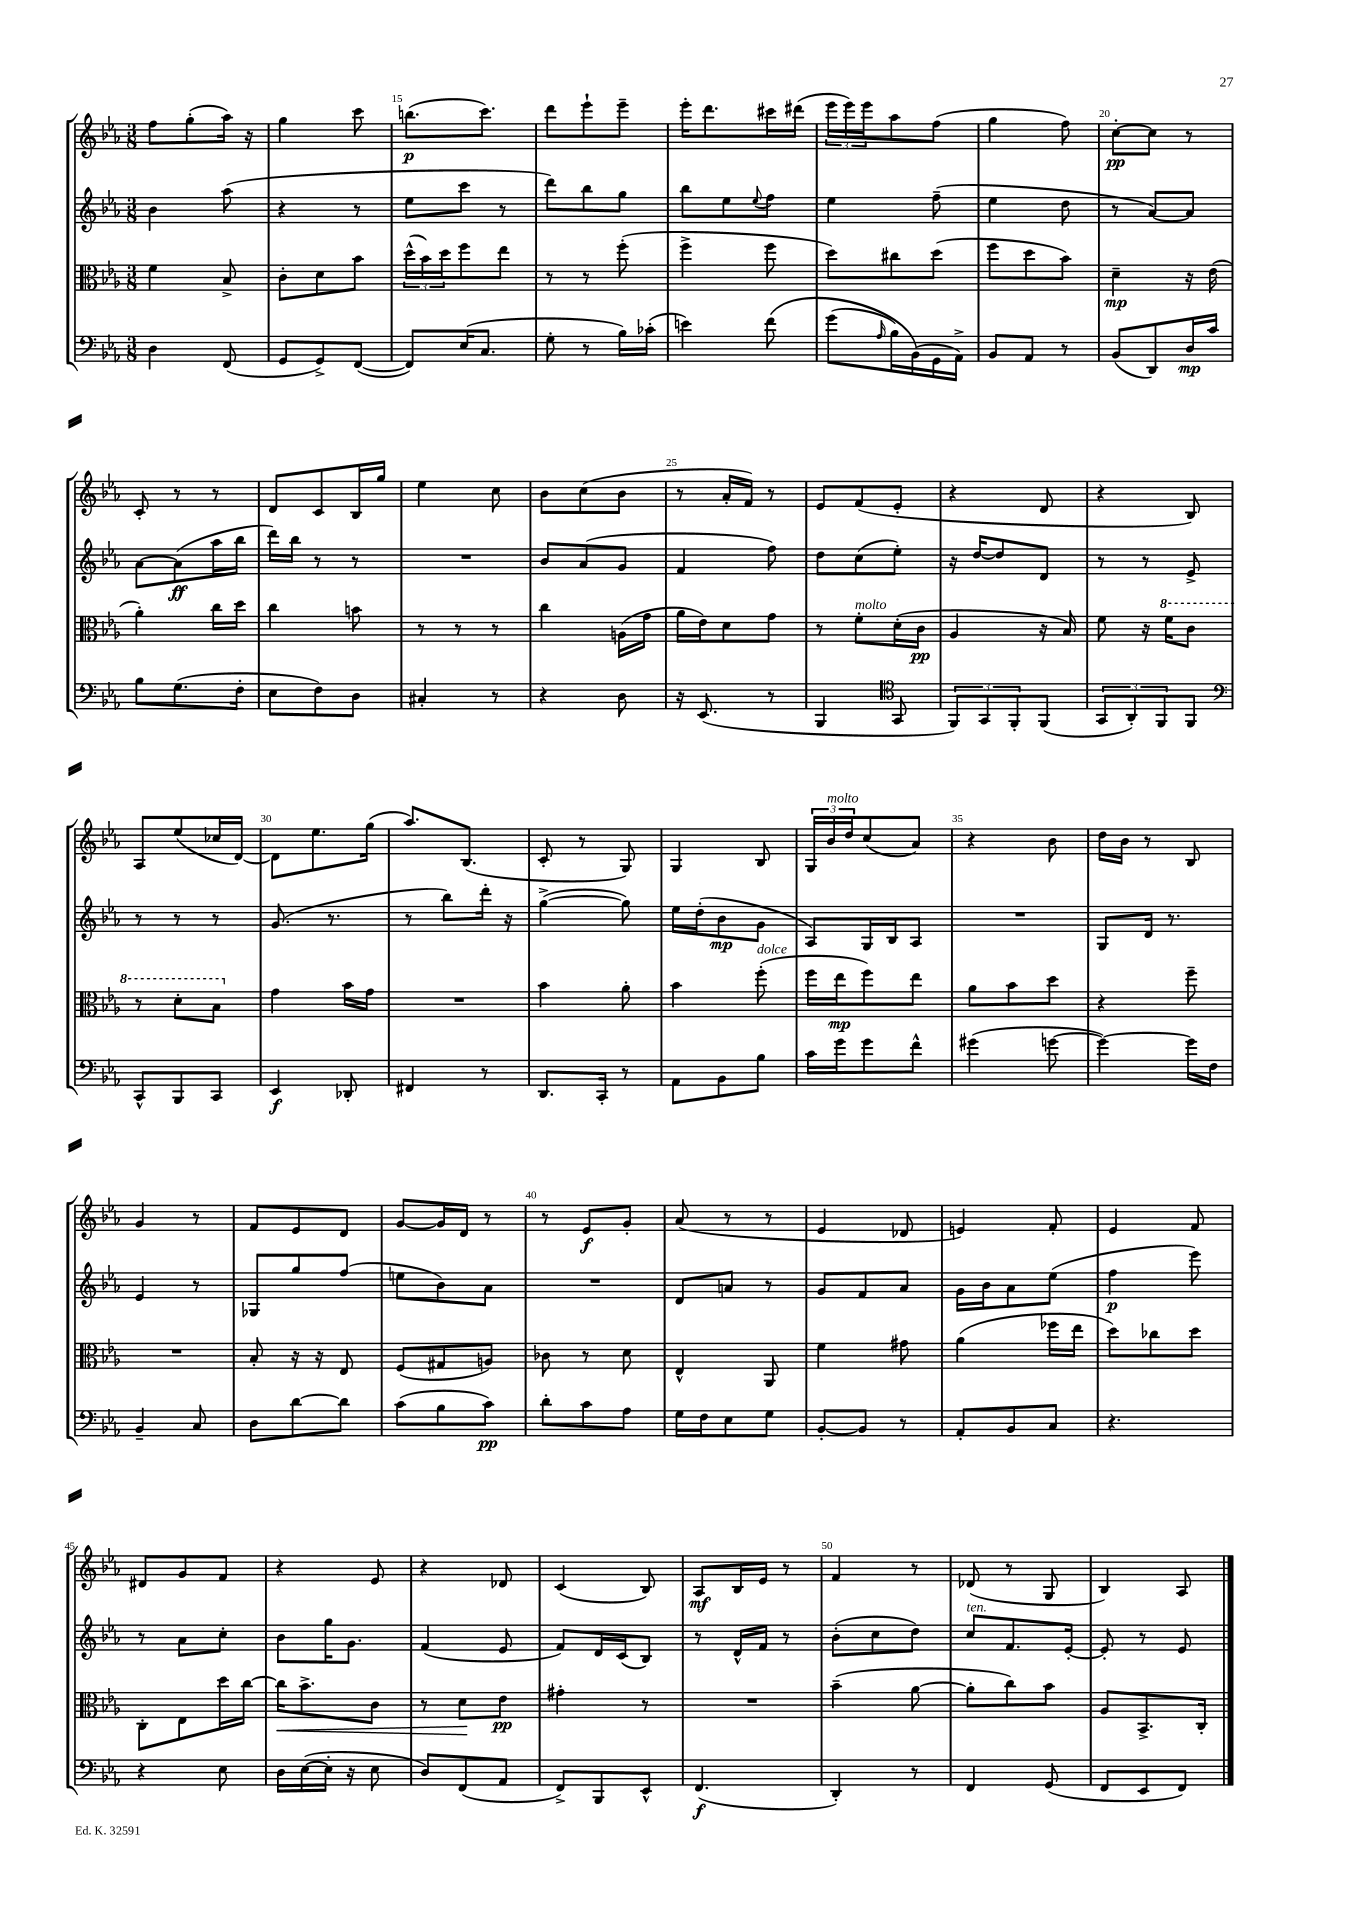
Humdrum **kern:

**kern	**dynam	**kern	**dynam	**kern	**dynam	**kern	**dynam
*part4	*part4	*part3	*part3	*part2	*part2	*part1	*part1
*staff4	*staff4	*staff3	*staff3	*staff2	*staff2	*staff1	*staff1
*clefF4	*	*clefC3	*	*clefG2	*	*clefG2	*
*k[b-e-a-]	*	*k[b-e-a-]	*	*k[b-e-a-]	*	*k[b-e-a-]	*
*M3/8	*	*M3/8	*	*M3/8	*	*M3/8	*
=13	=13	=13	=13	=13	=13	=13	=13
4D\	.	4f\	.	4b-\	.	8ff\L	.
.	.	.	.	.	.	(8gg'\	.
(8FF/	.	8B-^/	.	(8aa-\	.	16aa-\Jk)	.
.	.	.	.	.	.	16r	.
=14	=14	=14	=14	=14	=14	=14	=14
8GG/L	.	8c'\L	.	4r	.	4gg\	.
8GG^/)	.	8d\	.	.	.	.	.
([8FF/J	.	8b-\J	.	8r	.	8ccc\	.
=15	=15	=15	=15	=15	=15	=15	=15
8FF/L])	.	(24dd^^\LL	.	8ee-\L	.	(8.bbn\L	p
.	.	24b-\)	.	.	.	.	.
.	.	24dd\J	.	.	.	.	.
(16E-/K	.	8ff\	.	8ccc\J	.	.	.
8.C/J	.	.	.	.	.	8.ccc\J)	.
.	.	8ee-\J	.	8r	.	.	.
=16	=16	=16	=16	=16	=16	=16	=16
8G'\	.	8r	.	8ddd\L)	.	8ddd\L	.
8r	.	8r	.	8bb-\	.	8eee-`\	.
16B-\LL)	.	(8ff'\	.	8gg\J	.	8eee-~\J	.
(16c-X'\JJ	.	.	.	.	.	.	.
=17	=17	=17	=17	=17	=17	=17	=17
4en\)	.	4ff^\	.	8bb-\L	.	16eee-'\KL	.
.	.	.	.	.	.	8.ddd\	.
.	.	.	.	8ee-\	.	.	.
.	.	.	.	8qqee-/	.	.	.
(8f\	.	8ff\	.	8ff\J	.	16ccc#X\L	.
.	.	.	.	.	.	(16ddd#X\JJ	.
=18	=18	=18	=18	=18	=18	=18	=18
(8g\L	.	8dd\L)	.	4ee-\	.	24eee-\LL	.
.	.	.	.	.	.	24eee-\)	.
.	.	.	.	.	.	24eee-\J	.
16qqA-/	.	.	.	.	.	.	.
16B-\L)	.	8cc#X\	.	.	.	8aa-\	.
(16BB-\)	.	.	.	.	.	.	.
16GG\	.	(8dd\J	.	(8ff~\	.	(8ff\J	.
16AA-^\JJ)	.	.	.	.	.	.	.
=19	=19	=19	=19	=19	=19	=19	=19
8BB-/L	.	8ff\L	.	4ee-\	.	4gg\	.
8AA-/J	.	8dd\	.	.	.	.	.
8r	.	8b-\J)	.	8dd\	.	8ff\)	.
=20	=20	=20	=20	=20	=20	=20	=20
(8BB-/L	.	4d~\	mp	8r	.	[8cc'\L	pp
8DD/)	.	.	.	[8a-/L)	.	8cc\J]	.
16D/L	mp	16r	.	8a-/J]	.	8r	.
16c/JJ	.	(16e-\	.	.	.	.	.
!!LO:LB:g=z
=21	=21	=21	=21	=21	=21	=21	=21
8B-\L	.	4a-'\)	.	[8a-\L	.	8c'/	.
(8.G\	.	.	.	(8a-\]	ff	8r	.
.	.	16cc\LL	.	16aa-\L	.	8r	.
16F'\Jk	.	16dd\JJ	.	16bb-\JJ	.	.	.
=22	=22	=22	=22	=22	=22	=22	=22
8E-\L	.	4cc\	.	16ddd\LL)	.	8d/L	.
.	.	.	.	16bb-\JJ	.	.	.
8F\)	.	.	.	8r	.	8c/	.
8D\J	.	8bn\	.	8r	.	16B-/L	.
.	.	.	.	.	.	16gg/JJ	.
=23	=23	=23	=23	=23	=23	=23	=23
4C#X'/	.	8r	.	4.r	.	4ee-\	.
.	.	8r	.	.	.	.	.
8r	.	8r	.	.	.	8cc\	.
=24	=24	=24	=24	=24	=24	=24	=24
4r	.	4cc\	.	8b-/L	.	8b-\L	.
.	.	.	.	(8a-/	.	(8cc\	.
8D\	.	(16An\LL	.	8g/J	.	8b-\J	.
.	.	16g\JJ	.	.	.	.	.
=25	=25	=25	=25	=25	=25	=25	=25
16r	.	16a-\LL	.	4f/	.	8r	.
(8.EE-/	.	16e-\J)	.	.	.	.	.
.	.	8d\	.	.	.	16a-'/LL	.
.	.	.	.	.	.	16f/JJ)	.
8r	.	8g\J	.	8ff\)	.	8r	.
=26	=26	=26	=26	=26	=26	=26	=26
4BBB-/	.	8r	.	8dd\L	.	8e-/L	.
!	!	!LO:TX:a:i:t=molto	!	!	!	!	!
.	.	8f'\L	.	(8cc\	.	(8f/	.
*clefC4	*	*	*	*	*	*	*
8GG/	.	(16d'\L	.	8ee-'\J)	.	8e-'/J	.
.	.	16c\JJ	pp	.	.	.	.
=27	=27	=27	=27	=27	=27	=27	=27
12FF/L)	.	4A-/	.	16r	.	4r	.
.	.	.	.	[16dd/KL	.	.	.
12GG/	.	.	.	.	.	.	.
.	.	.	.	8dd/]	.	.	.
12FF'/	.	.	.	.	.	.	.
(8FF/J	.	16r	.	8d/J	.	8d/	.
.	.	16B-/)	.	.	.	.	.
=28	=28	=28	=28	=28	=28	=28	=28
12GG/L	.	8f\	.	8r	.	4r	.
12AA-'/)	.	.	.	.	.	.	.
.	.	16r	.	8r	.	.	.
12FF/	.	.	.	.	.	.	.
*	*	*8va	*	*	*	*	*
.	.	16ff\KL	.	.	.	.	.
8FF/J	.	8cc\J	.	8e-^/	.	8B-/)	.
!!LO:LB:g=z
=29	=29	=29	=29	=29	=29	=29	=29
*clefF4	*	*	*	*	*	*	*
8CC^^/L	.	8r	.	8r	.	8A-/L	.
8BBB-/	.	8dd'\L	.	8r	.	(8ee-/	.
8CC/J	.	8b-\J	.	8r	.	16cc-X/L	.
.	.	.	.	.	.	[16d/JJ)	.
=30	=30	=30	=30	=30	=30	=30	=30
*	*	*X8va	*	*	*	*	*
4EE-/	f	4g\	.	(8.g/	.	8d\L]	.
.	.	.	.	.	.	8.ee-\	.
.	.	.	.	8.r	.	.	.
8DD-X'/	.	16b-\LL	.	.	.	.	.
.	.	16g\JJ	.	.	.	(16gg\Jk	.
=31	=31	=31	=31	=31	=31	=31	=31
4FF#X/	.	4.r	.	8r	.	8.aa-/L)	.
.	.	.	.	8bb-\L)	.	.	.
.	.	.	.	.	.	(8.B-/J	.
8r	.	.	.	16ddd'\Jk	.	.	.
.	.	.	.	16r	.	.	.
=32	=32	=32	=32	=32	=32	=32	=32
8.DD/L	.	4b-\	.	([4gg^\	.	8c'/	.
.	.	.	.	.	.	8r	.
16CC'/Jk	.	.	.	.	.	.	.
8r	.	8a-'\	.	8gg\])	.	8G/)	.
=33	=33	=33	=33	=33	=33	=33	=33
8AA-\L	.	4b-\	.	16ee-\LL	.	4G/	.
.	.	.	.	(16dd'\J	.	.	.
8BB-\	.	.	.	8b-\	mp	.	.
!	!	!LO:TX:a:i:t=dolce	!	!	!	!	!
8B-\J	.	(8ff'\	.	8g\J	.	8B-/	.
=34	=34	=34	=34	=34	=34	=34	=34
16c\LL	.	16ff\LL	.	8A-/L)	.	24G/LL	.
!	!	!	!	!	!	!LO:TX:a:i:t=molto	!
.	.	.	.	.	.	24b-/	.
16g\J	.	16ee-\J	mp	.	.	.	.
.	.	.	.	.	.	24dd/J	.
8g\	.	8ff\)	.	16G/L	.	(8cc/	.
.	.	.	.	16B-/J	.	.	.
8f^^\J	.	8ee-\J	.	8A-/J	.	8a-/J)	.
=35	=35	=35	=35	=35	=35	=35	=35
(4g#X\	.	8a-\L	.	4.r	.	4r	.
.	.	8b-\	.	.	.	.	.
[8gn\	.	8dd\J	.	.	.	8b-\	.
=36	=36	=36	=36	=36	=36	=36	=36
4g\_)	.	4r	.	8G/L	.	16dd\LL	.
.	.	.	.	.	.	16b-\JJ	.
.	.	.	.	16d/Jk	.	8r	.
.	.	.	.	8.r	.	.	.
16g\LL]	.	8ff~\	.	.	.	8B-/	.
16F\JJ	.	.	.	.	.	.	.
!!LO:LB:g=z
=37	=37	=37	=37	=37	=37	=37	=37
4BB-~/	.	4.r	.	4e-/	.	4g/	.
8C/	.	.	.	8r	.	8r	.
=38	=38	=38	=38	=38	=38	=38	=38
8D\L	.	8B-'/	.	8G-X/L	.	8f/L	.
[8d\	.	16r	.	8gg/	.	8e-/	.
.	.	16r	.	.	.	.	.
8d\J]	.	8E-/	.	(8ff/J	.	8d/J	.
=39	=39	=39	=39	=39	=39	=39	=39
(8c\L	.	(8F/L	.	8een\L	.	[8g/L	.
8B-\	.	8G#X/	.	8b-\)	.	16g/L]	.
.	.	.	.	.	.	16d/JJ	.
8c\J)	pp	8An/J)	.	8a-\J	.	8r	.
=40	=40	=40	=40	=40	=40	=40	=40
8d'\L	.	8c-X\	.	4.r	.	8r	.
8c\	.	8r	.	.	.	8e-/L	f
8A-\J	.	8d\	.	.	.	8g'/J	.
=41	=41	=41	=41	=41	=41	=41	=41
16G\LL	.	4E-^^/	.	8d/L	.	(8a-/	.
16F\J	.	.	.	.	.	.	.
8E-\	.	.	.	8an/J	.	8r	.
8G\J	.	8AA-/	.	8r	.	8r	.
=42	=42	=42	=42	=42	=42	=42	=42
[8BB-'/L	.	4f\	.	8g/L	.	4e-/	.
8BB-/J]	.	.	.	8f/	.	.	.
8r	.	8g#X\	.	8a-/J	.	8d-X/	.
=43	=43	=43	=43	=43	=43	=43	=43
8AA-'/L	.	(4a-\	.	16g\LL	.	4en/)	.
.	.	.	.	16b-\J	.	.	.
8BB-/	.	.	.	8a-\	.	.	.
8C/J	.	16ff-X\LL	.	(8ee-\J	.	8f'/	.
.	.	16ee-\JJ	.	.	.	.	.
=44	=44	=44	=44	=44	=44	=44	=44
4.r	.	8dd\L)	.	4ff\	p	4e-/	.
.	.	8cc-X\	.	.	.	.	.
.	.	8dd\J	.	8eee-\)	.	8f/	.
!!LO:LB:g=z
=45	=45	=45	=45	=45	=45	=45	=45
4r	.	8C'\L	.	8r	.	8d#X/L	.
.	.	8E-\	.	8a-\L	.	8g/	.
8E-\	.	16dd\L	.	8cc'\J	.	8f/J	.
.	.	[16cc\JJ	.	.	.	.	.
=46	=46	=46	=46	=46	=46	=46	=46
!	!	!	!LO:HP:b	!	!	!	!
16D\LL	.	16cc\KL]	<	8b-\L	.	4r	.
([16E-\	.	8.b-^\	.	.	.	.	.
16E-'\JJ]	.	.	.	16gg\K	.	.	.
16r	.	.	.	8.g\J	.	.	.
8E-\	.	8c\J	.	.	.	8e-/	.
=47	=47	=47	=47	=47	=47	=47	=47
8D/L)	.	8r	.	(4f/	.	4r	.
(8FF/	.	8d\L	.	.	.	.	.
8AA-/J	.	8e-\J	[ pp	8e-/	.	8d-X/	.
=48	=48	=48	=48	=48	=48	=48	=48
8FF^/L)	.	4g#X'\	.	8f/L)	.	(4c/	.
8BBB-/	.	.	.	16d/L	.	.	.
.	.	.	.	(16c/J	.	.	.
8EE-^^/J	.	8r	.	8B-/J)	.	8B-/)	.
=49	=49	=49	=49	=49	=49	=49	=49
(4.FF/	f	4.r	.	8r	.	8A-/L	mf
.	.	.	.	16d^^/LL	.	16B-/L	.
.	.	.	.	16f/JJ	.	16e-/JJ	.
.	.	.	.	8r	.	8r	.
=50	=50	=50	=50	=50	=50	=50	=50
4DD'/)	.	(4b-~\	.	(8b-'\L	.	4f/	.
.	.	.	.	8cc\	.	.	.
8r	.	[8a-\	.	8dd\J)	.	8r	.
=51	=51	=51	=51	=51	=51	=51	=51
!	!	!	!	!LO:TX:a:i:t=ten.	!	!	!
4FF/	.	8a-'\L]	.	8cc/L	.	(8d-X/	.
.	.	8cc\)	.	8.f/	.	8r	.
(8GG/	.	8b-\J	.	.	.	8G/	.
.	.	.	.	[16e-'/Jk	.	.	.
=52	=52	=52	=52	=52	=52	=52	=52
8FF/L	.	8A-/L	.	8e-'/]	.	4B-/)	.
8EE-/	.	8.BB-^/	.	8r	.	.	.
8FF/J)	.	.	.	8e-/	.	8A-/	.
.	.	16C'/Jk	.	.	.	.	.
==	==	==	==	==	==	==	==
*-	*-	*-	*-	*-	*-	*-	*-
